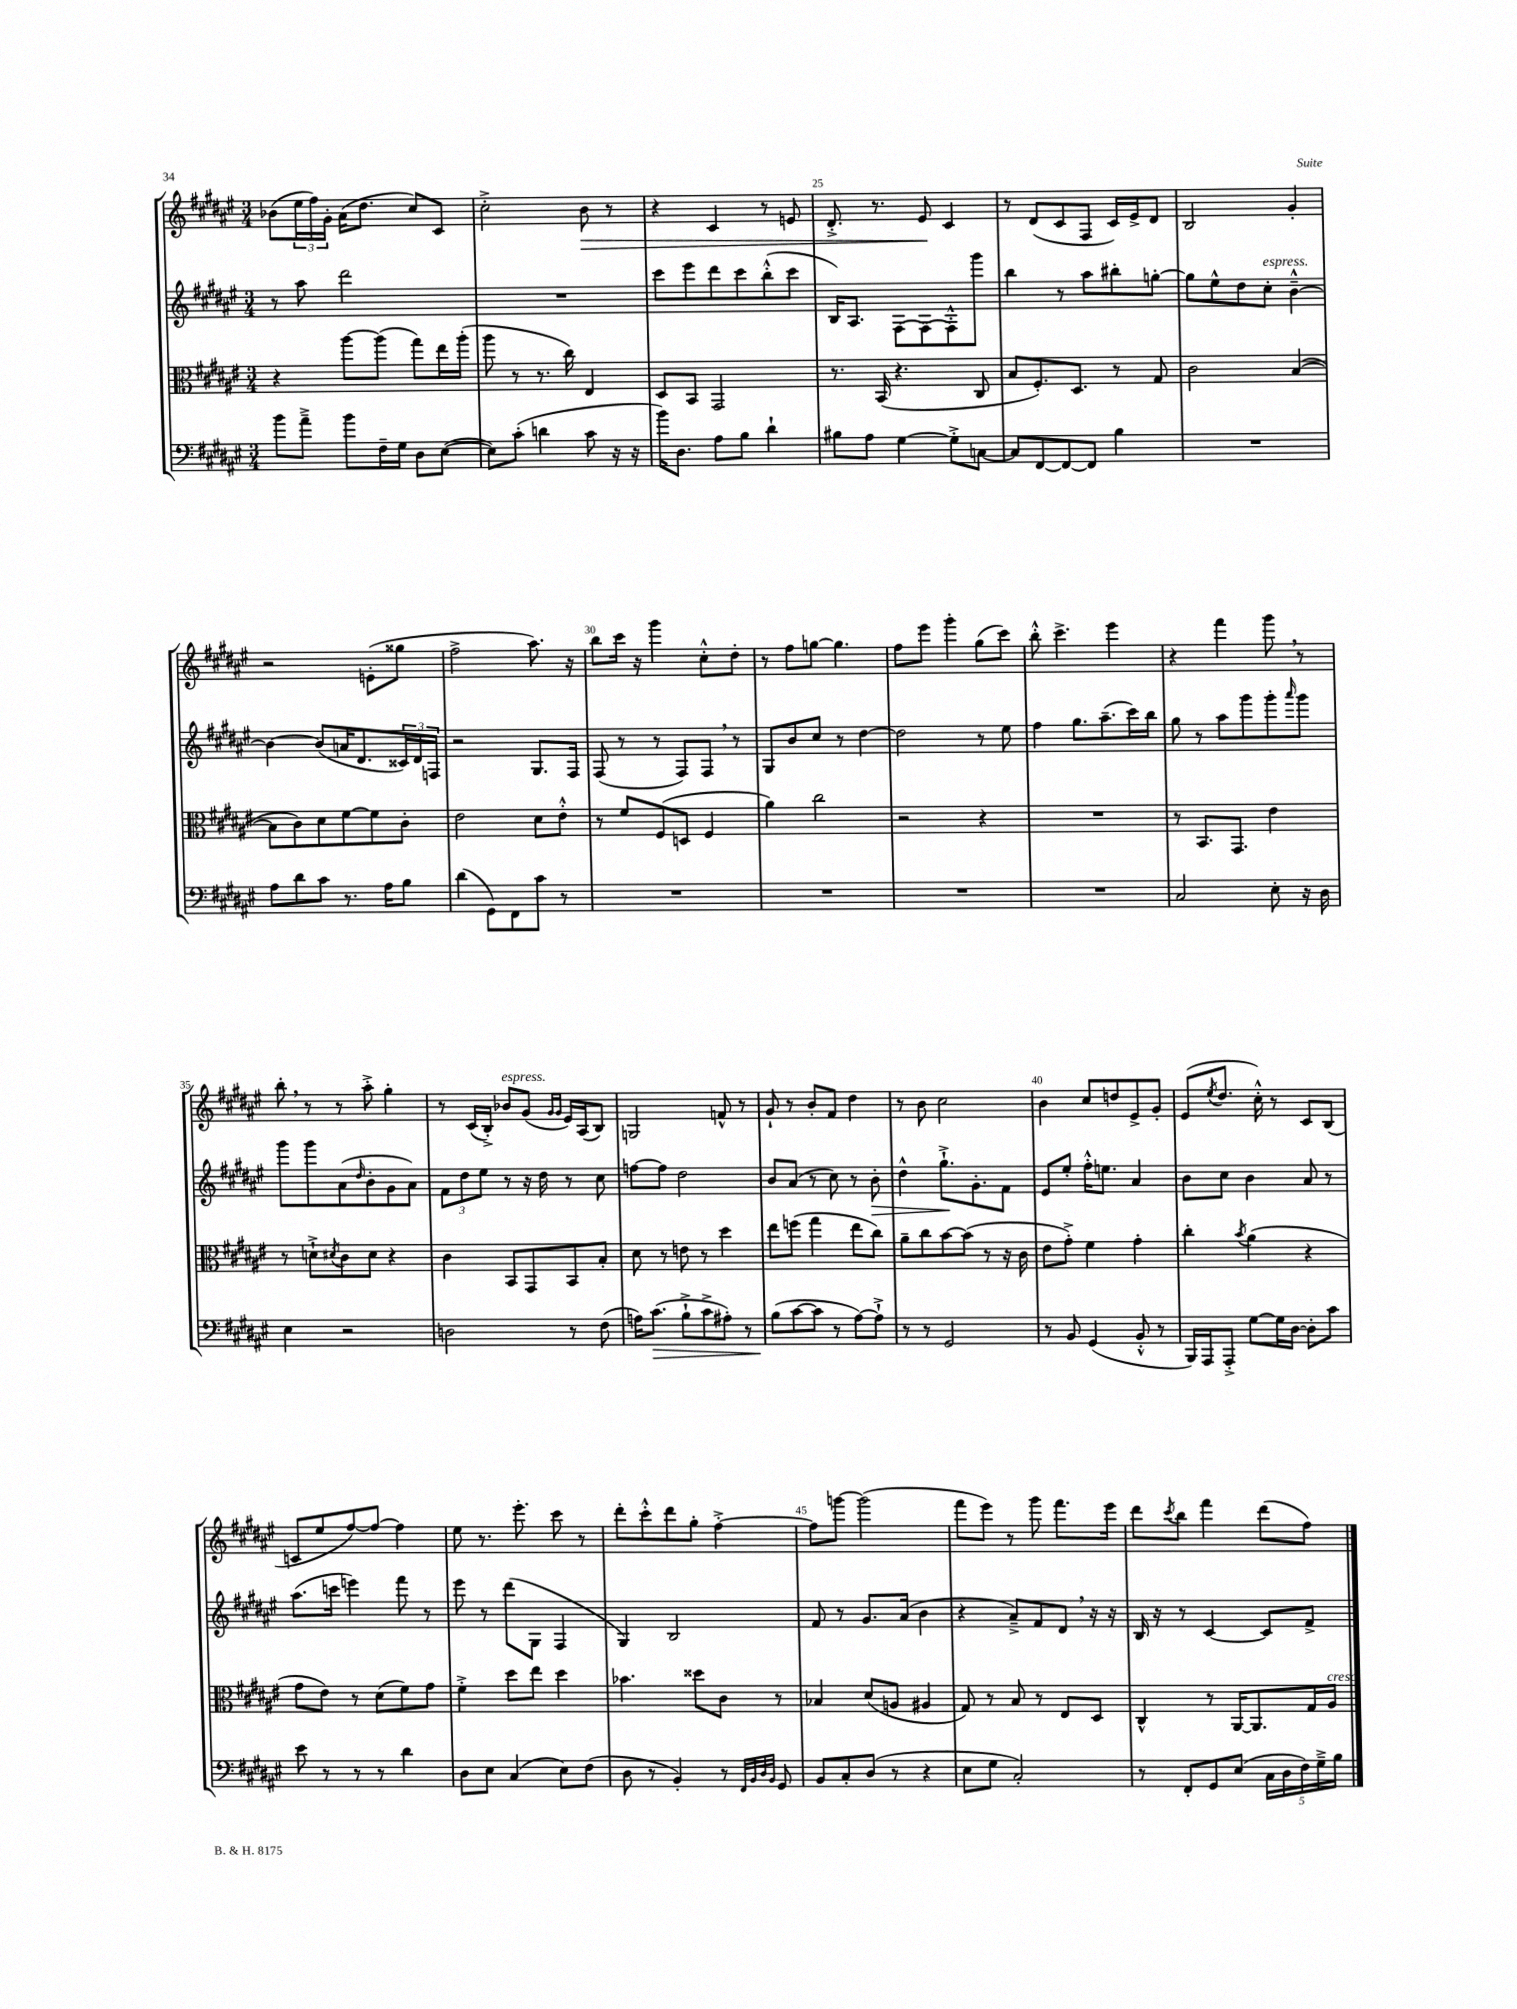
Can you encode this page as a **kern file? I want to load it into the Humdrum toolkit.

**kern	**kern	**kern	**kern
*staff4	*staff3	*staff2	*staff1
*clefF4	*clefC3	*clefG2	*clefG2
*k[f#c#g#d#a#e#]	*k[f#c#g#d#a#e#]	*k[f#c#g#d#a#e#]	*k[f#c#g#d#a#e#]
*M3/4	*M3/4	*M3/4	*M3/4
8b	4r	8r	(8b-
8a#~^	.	8aa#	24ee#
.	.	.	24ff#)
.	.	.	24g#'
8b	[8aa#	2ddd#	(16a#
.	.	.	8.dd#
16F#~	(8aa#]	.	.
16G#	.	.	.
8D#	8gg#)	.	8cc#)
([8E#	16ee#	.	8c#
.	(16aa#'	.	.
=	=	=	=
8E#])	8aa#	2.r	2cc#'^
(8c#'	8r	.	.
4d	8.r	.	.
.	16cc#)	.	.
8c#	4E#	.	8b
16r	.	.	8r
16r	.	.	.
=	=	=	=
16b)	8D#	8ccc#	4r
8.D#	.	.	.
.	8BB	8eee#	.
8A#	2GG#	8ddd#	4c#
8B	.	8ccc#	.
4d#`	.	(8bb'^^	8r
.	.	8ccc#	8e
=	=	=	=
8B#	8.r	16B)	8.d#'^
.	.	8.A#	.
8A#	.	.	.
.	(16BB	.	8.r
[4G#	4.r	[8F#	.
.	.	8F#_	8e#
8G#'^]	.	8F#'^^]	4c#
[8C	8C#	8ggg#	.
=	=	=	=
8C]	8B	4bb	8r
[8FF#	8.F#')	.	(8d#
8FF#_	.	8r	8c#
.	8.D#	.	.
8FF#]	.	8aa#	8F#
4B	8r	8bb#'	16c#)
.	.	.	16e#^
.	8G#	[8gg'	8d#
=	=	=	=
2.r	2c#	8gg]	2B
.	.	8ee#^^	.
.	.	8dd#	.
.	.	8cc#'	.
.	([4B	[4b~^^	4g#'
=	=	=	=
8A#	8B]	4b_	2r
8d#	8c#)	.	.
8c#	8d#	(8b]	.
8.r	[8f#	16a	.
.	.	8.d#	.
.	8f#]	.	(8e'
16A#	.	.	.
8B	8c#'	24c##)	8gg##
.	.	24d#	.
.	.	24F	.
=	=	=	=
(4d#	2e#	2r	2ff#^
8GG#)	.	.	.
8FF#	.	.	.
8c#	8d#	8.G#	8.aa#)
8r	8e#'^^	.	.
.	.	16F#	16r
=	=	=	=
2.r	8r	(8F#	8bb
.	8f#	8r	16ccc#
.	.	.	16r
.	(8F#	8r	4ggg#
.	8D	8F#)	.
.	4F#	8F#	8cc#'^^
.	.	8r	8dd#'
=	=	=	=
2.r	4a#)	8G#	8r
.	.	8b	8ff#
.	2cc#	8cc#	[8gg
.	.	8r	4.gg]
.	.	[4dd#	.
=	=	=	=
2.r	2r	2dd#]	8ff#
.	.	.	8eee#
.	.	.	4ggg#'
.	4r	8r	(8gg#
.	.	8ee#	8ccc#)
=	=	=	=
2.r	2.r	4ff#	8bb'^^
.	.	.	4.ccc#^
.	.	8.gg#	.
.	.	(8.aa#~	.
.	.	.	4eee#
.	.	16ccc#)	.
.	.	16bb	.
=	=	=	=
2C#	8r	8gg#	4r
.	8.BB	8r	.
.	.	8aa#	4fff#
.	8.GG#	.	.
.	.	8ggg#	.
8E#'	4e#	8ggg#'	8ggg#
.	.	16qqaaa#	.
16r	.	8ggg#	8r
16D#	.	.	.
=	=	=	=
4E#	8r	8ggg#	8bb'
.	8d`^	8ggg#	8r
.	8qd#	.	.
2r	8c#	(8a#	8r
.	.	16qqdd#	.
.	8d#	8b'	8aa#'^
.	4r	8g#	4gg#'
.	.	8a#)	.
=	=	=	=
2D	4c#	12f#	8r
.	.	12dd#	.
.	.	.	(16c#
.	.	12ee#	.
.	.	.	16B'^)
.	8BB	8r	8b-
.	8GG#	16r	(8g#
.	.	16dd#	.
.	.	.	16qqg#
.	.	.	16qqg#
8r	8BB	8r	16e#)
.	.	.	(16A#
(8F#	8B'	8cc#	8B)
=	=	=	=
16A)	8d#	[8ff	2G
(8.c#	.	.	.
.	8r	8ff]	.
8B`^	8e	2dd#	.
8c#^	8r	.	.
8A#')	4dd#	.	8f^^
8r	.	.	8r
=	=	=	=
(8B	8ee#	8b	8g#`
[8c#	(8ff	(8a#	8r
8c#]	4gg#	8r	8b'
8r	.	8cc#)	8f#
[8A#)	8ee#	8r	4dd#
8A#`^]	8cc#)	8b'	.
=	=	=	=
8r	8a#~	4dd#^^	8r
8r	8cc#	.	8b
2GG#	[8b	8.gg#`^	2cc#
.	(8b]	.	.
.	.	8.g#'	.
.	8r	.	.
.	16r	8f#	.
.	16c#	.	.
=	=	=	=
8r	8e#	8e#	4b
8BB	8g#'^)	8ee#'	.
(4GG#	4f#	16ff#'^^	8cc#
.	.	8.ee	.
.	.	.	8dd
8BB'^^	4g#'	4a#	8e#^
8r	.	.	8g#'
=	=	=	=
16BBB)	4cc#'	8b	(8e#
16AAA#	.	.	.
.	.	.	8qee#
8AAA#'^	.	8cc#	8.dd#
.	8qb	.	.
[8G#	(4a#	4b	.
.	.	.	16cc#'^^)
16G#]	.	.	8r
[16D#	.	.	.
8D#']	4r	8a#	8c#
8c#	.	8r	(8B
=	=	=	=
8e#	8g#	(8.aa#	8c
8r	8e#)	.	8ee#
.	.	16ccc	.
8r	8r	4eee)	[8ff#)
8r	(8d#	.	8ff#_
4d#	8f#)	8fff#	4ff#]
.	8g#	8r	.
=	=	=	=
8D#	4f#'^	8eee#	8ee#
8E#	.	8r	8.r
(4C#	8dd#	(8ddd#	.
.	.	.	8.eee#'
.	8ee#	8G#	.
8E#)	4dd#	4F#	8ccc#
(8F#	.	.	8r
=	=	=	=
8D#	4.b-	4G#)	8ddd#'
8r	.	.	8ccc#'^^
4BB')	.	2B	8ddd#
.	8dd##	.	8gg#'
8r	8c#	.	[4ff#'^
32qqFF#	.	.	.
32qqBB	.	.	.
32qqD#	.	.	.
32qqBB	.	.	.
8GG#	8r	.	.
=	=	=	=
8BB	4B-	8f#	8ff#]
8C#'	.	8r	[8ggg
(8D#	(8d#	8.g#	(2ggg]
8r	8A	.	.
.	.	(16a#	.
4r	4A#	4b	.
=	=	=	=
8E#	8G#)	4r	8fff#
8G#	8r	.	8eee#)
2C#')	8B	8a#~^)	8r
.	8r	8f#	8ggg#
.	8E#	8d#	8.fff#
.	8D#	16r	.
.	.	16r	16eee#
=	=	=	=
8r	4C#^^	16B	8ddd#
.	.	16r	.
.	.	.	8qccc#
8FF#'	.	8r	8bb
8GG#	8r	[4c#	4fff#
(8E#	[16AA#	.	.
.	8.AA#]	.	.
20C#	.	8c#]	(8ddd#
20D#	.	.	.
20F#)	.	.	.
.	16G#	8f#^	8ff#)
20G#~^	.	.	.
.	16A#	.	.
20B	.	.	.
==	==	==	==
*-	*-	*-	*-
